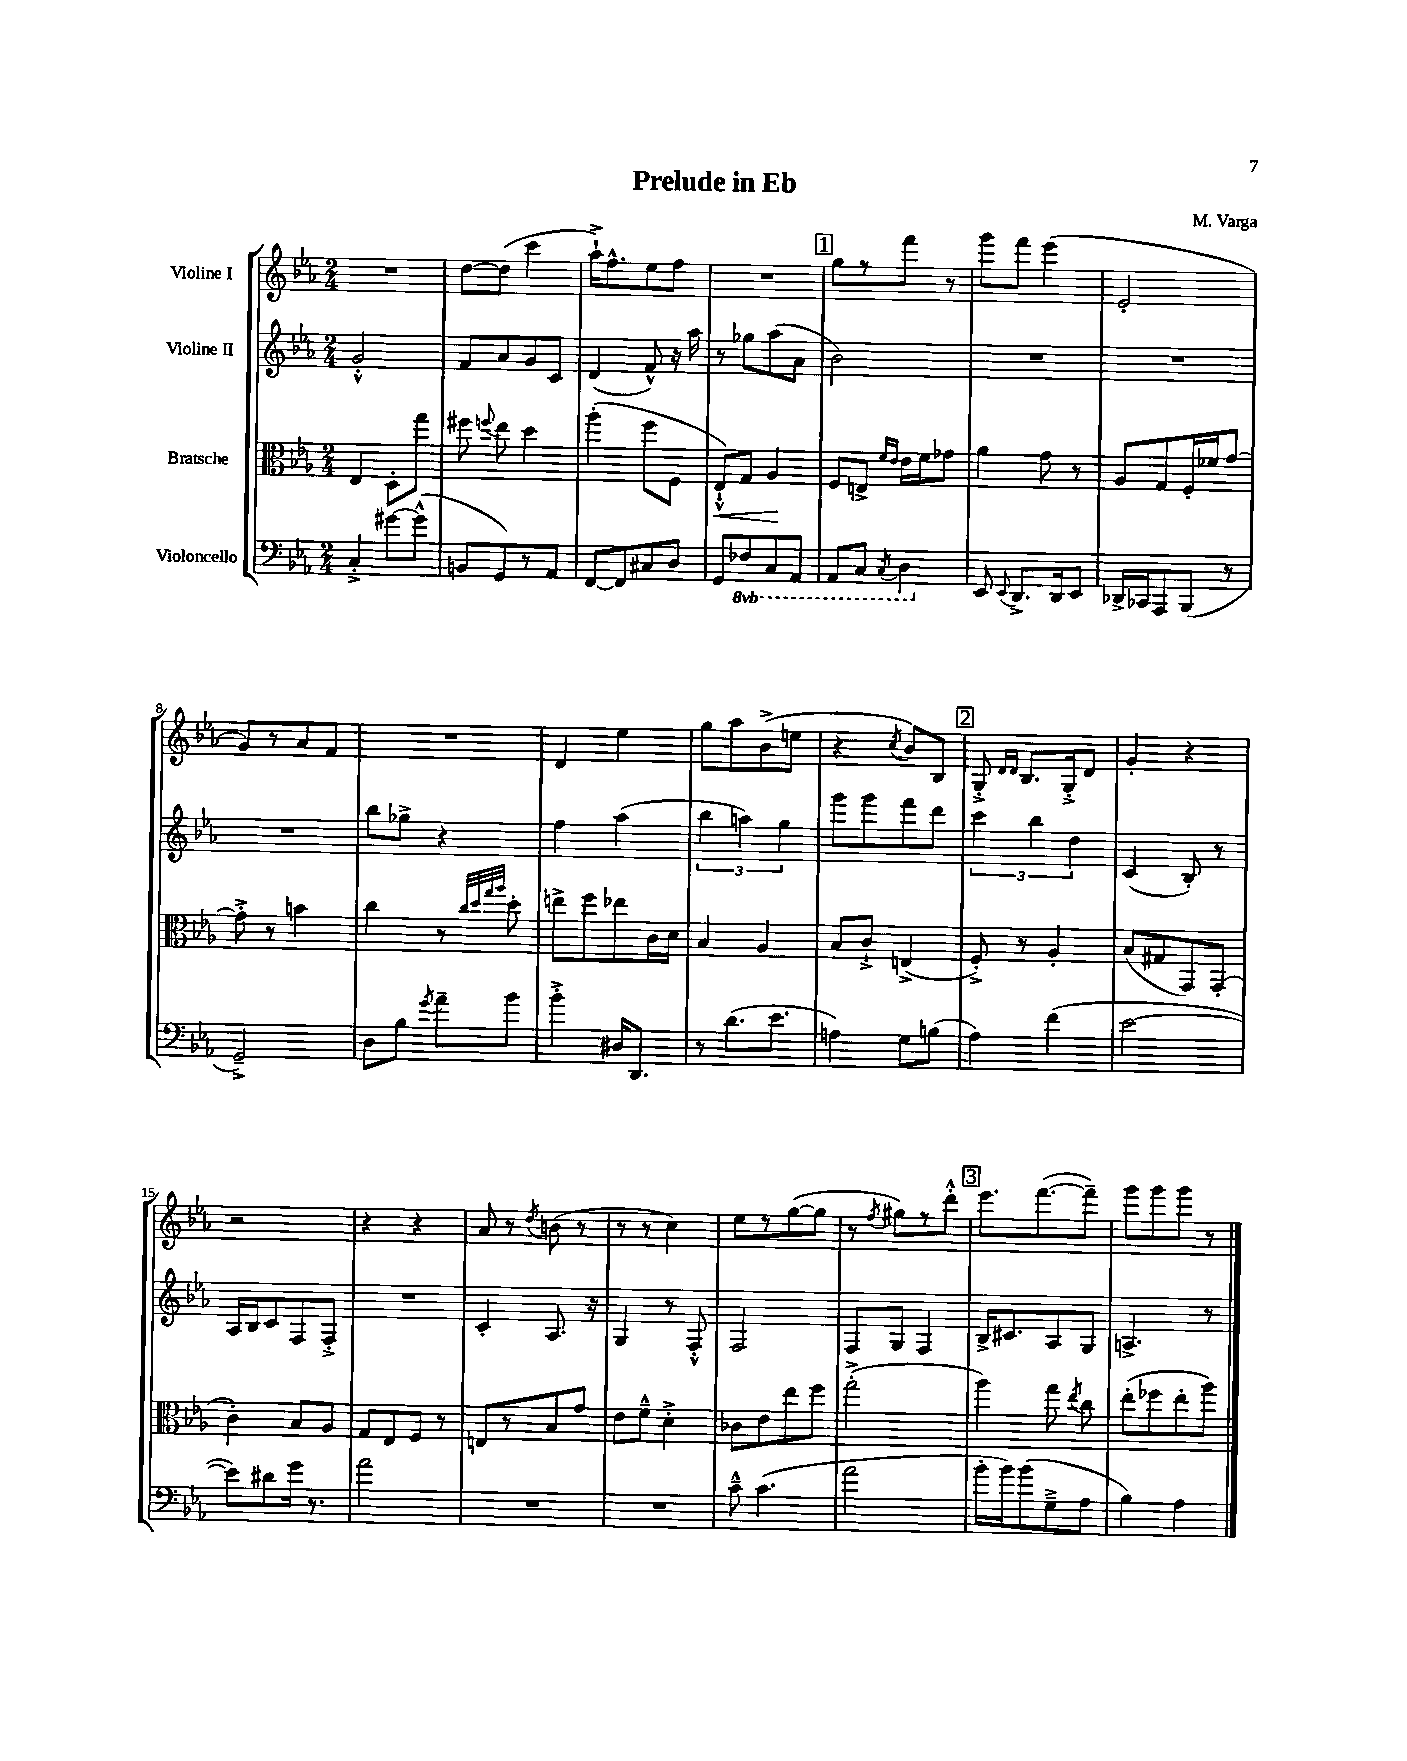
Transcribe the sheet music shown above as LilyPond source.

\header { title = "Prelude in Eb" composer = "M. Varga" }
<<
\new StaffGroup <<
\new Staff = "s0" \with { instrumentName = "Violine I" } {
    \clef treble \key ees \major \numericTimeSignature \time 2/4
    \autoBeamOff R2 |
    d''8[~ d''8]( c'''4 |
    aes''16[-!->) f''8.-^ ees''8 f''8] |
    R2 |
    \mark \markup { \box "1" } g''8[ r8 f'''8] r8 |
    g'''8[ f'''8] ees'''4( |
    ees'2-. |
    g'8[) r8 aes'8 f'8] |
    R2 |
    d'4 ees''4 |
    g''8[ aes''8 bes'8->( e''8] |
    r4 \acciaccatura { c''8 } bes'8[) bes8] |
    \mark \markup { \box "2" } g8-.-> \grace { d'16[ d'16] } bes8.[ g16-.-> d'8] |
    g'4-. r4 |
    r2 |
    r4 r4 |
    aes'8 r8 \acciaccatura { d''8 } b'8( r8 |
    r8 r8 c''4) |
    ees''8[ r8 g''8~( g''8] |
    r8 \acciaccatura { f''8 } gis''8[) r8 d'''8]-.-^ |
    \mark \markup { \box "3" } ees'''8.[ f'''8.~( f'''8]--) |
    g'''8[ g'''8 g'''8] r8 \bar "|." |
}
\new Staff = "s1" \with { instrumentName = "Violine II" } {
    \clef treble \key ees \major \numericTimeSignature \time 2/4
    \autoBeamOff g'2-.-^ |
    f'8[ aes'8 g'8 c'8] |
    d'4( f'8-^) r16 aes''16 |
    r8 ges''8[ aes''8( aes'8] |
    \mark \markup { \box "1" } bes'2) |
    R2 |
    R2 |
    R2 |
    bes''8[ ges''8]-> r4 |
    f''4 aes''4( |
    \tuplet 3/2 { bes''4 a''4) g''4 } |
    g'''8[ g'''8 f'''8 d'''8] |
    \mark \markup { \box "2" } \tuplet 3/2 { c'''4 bes''4 d''4 } |
    c'4( bes8-.) r8 |
    aes16[ bes16 c'8 f8 f8]-.-> |
    R2 |
    c'4-. aes8. r16 |
    g4 r8 f8-.-^ |
    f2 |
    f8[ g8] f4 |
    \mark \markup { \box "3" } bes16[-> cis'8. aes8 g8] |
    a4.-> r8 \bar "|." |
}
\new Staff = "s2" \with { instrumentName = "Bratsche" } {
    \clef alto \key ees \major \numericTimeSignature \time 2/4
    \autoBeamOff ees4 d8[-. g''8] |
    fis''8 \appoggiatura { f''8 } ees''8 d''4 |
    aes''4-.( f''8[ f8] |
    ees8[-!-^\<) g8] aes4\! |
    \mark \markup { \box "1" } f8[ e8]-> \grace { f'16[ ees'16] } ees'16[ f'16 ges'8] |
    aes'4 g'8 r8 |
    aes8[ g8 f16-. fes'16 g'8]~ |
    g'8-.-> r8 b'4 |
    c''4 r8 \grace { c''32[ d''32 g''32 aes''32] } d''8-. |
    e''8[-> f''8 ees''8 c'16 d'16] |
    bes4 aes4 |
    bes8[ c'8]-!-> e4->( |
    \mark \markup { \box "2" } f8-.->) r8 aes4-. |
    bes8[( gis8 g,8) g,8]-.( |
    c'4-.) bes8[ aes8] |
    g8[ ees8 f8] r8 |
    e8[ r8 bes8 g'8] |
    ees'8[ f'8]---^ d'4-.-> |
    ces'8[ ees'8 ees''8 f''8] |
    g''2-.->( |
    \mark \markup { \box "3" } aes''4) g''8 \acciaccatura { ees''8 } c''8 |
    ees''8[-.( fes''8 ees''8-. aes''8]) \bar "|." |
}
\new Staff = "s3" \with { instrumentName = "Violoncello" } {
    \clef bass \key ees \major \numericTimeSignature \time 2/4 \set Staff.ottavationMarkups = #ottavation-simple-ordinals
    \autoBeamOff c4-.-> gis'8[~ gis'8]-^( |
    b,8[ g,8) r8 aes,8] |
    f,8[~ f,8 cis8 d8] |
    g,8[ \ottava #-1 fes,8 c,8 aes,,8] |
    \mark \markup { \box "1" } aes,,8[ c,8] \acciaccatura { c,8 } d,4 \ottava #0 |
    ees,8 \appoggiatura { ees,8 } d,8.[-> d,16 ees,8] |
    des,16[-> ces,16 aes,,8 bes,,8]( r8 |
    g,2--->) |
    d8[ bes8] \acciaccatura { g'8 } aes'8[-- bes'8] |
    bes'4-.-> dis16[ d,8.] |
    r8 d'8.[( ees'8.] |
    a4) g8[ b8]( |
    \mark \markup { \box "2" } aes4) f'4( |
    ees'2~ |
    ees'8[) dis'8 g'16] r8. |
    aes'2 |
    R2 |
    R2 |
    c'8---^ c'4.( |
    aes'2 |
    \mark \markup { \box "3" } bes'16[-. bes'16) bes'8( g8---> aes8] |
    bes4) aes4 \bar "|." |
}
>>
>>
